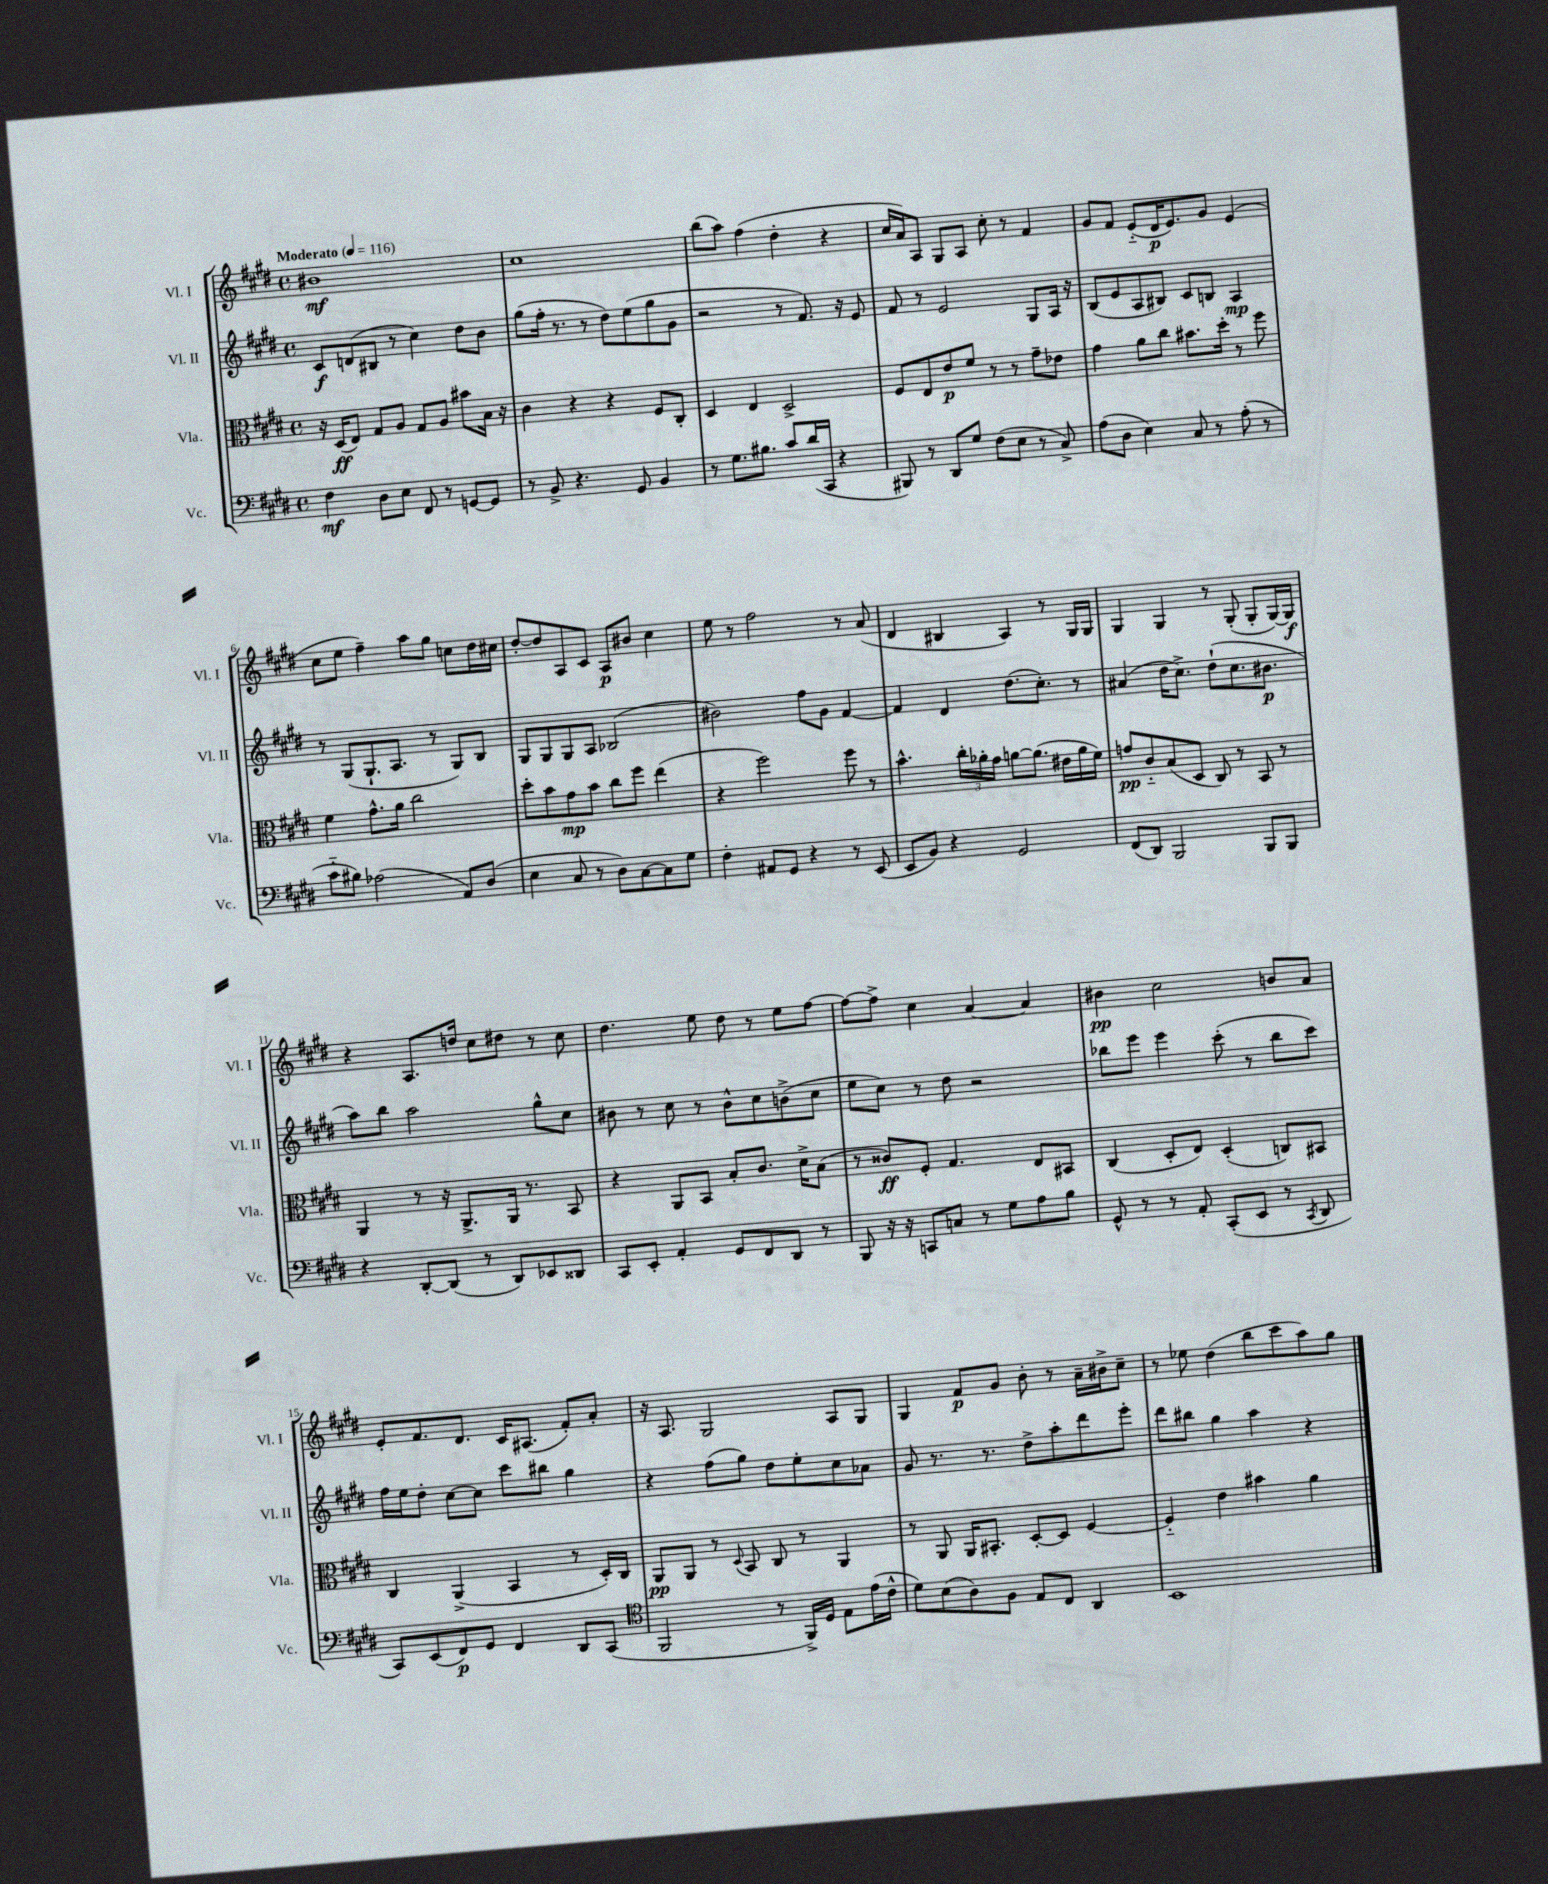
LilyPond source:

<<
\new StaffGroup <<
\new Staff = "s0" \with { instrumentName = "Vl. I" shortInstrumentName = "Vl. I" } {
    \clef treble \key e \major \defaultTimeSignature \time 4/4 \tempo "Moderato" 4 = 116
    bis'1\mf |
    cis''1 |
    b''8( a''8) fis''4( dis''4-. r4 |
    cis''16 a'16) a8 gis8 a8 cis''8-. r8 fis'4 |
    gis'8 fis'8 e'8-_( dis'16\p e'8.) gis'8 e'4( |
    cis''8 e''8 fis''4--) a''8 gis''8 c''8 dis''16 cis''16 |
    dis''8~-. dis''8 a8 cis'8 a8\p bis'8 cis''4 |
    e''8 r8 fis''2 r8 a'8( |
    dis'4 bis4 a4) r8 gis16 gis16 |
    gis4 gis4 r8 gis8-.( gis8-. gis16~) gis16\f |
    r4 a8. d''16 cis''8 dis''8 r8 cis''8 |
    dis''4. e''8 dis''8 r8 e''8 fis''8~ |
    fis''8~ fis''8-> cis''4 a'4~ a'4 |
    bis'4\pp cis''2 b'8 a'8 |
    e'8-. fis'8. dis'8. cis'16 ais8.( fis'8-.) a'8-. |
    r16 a8. gis2 a8 gis8 |
    gis4 fis'8\p gis'8 b'8-. r8 a'16-- bis'16-> cis''8-- |
    r8 ees''8 dis''4( b''8 cis'''8 a''8) gis''8 \bar "|." |
}
\new Staff = "s1" \with { instrumentName = "Vl. II" shortInstrumentName = "Vl. II" } {
    \clef treble \key e \major \defaultTimeSignature \time 4/4
    cis'8\f d'8( bis8 r8 cis''4) dis''8 b'8 |
    gis''8( fis''16-. r8. r8 dis''8) e''8( gis''8 gis'8 |
    r2 r8 fis'8.) r16 e'8 |
    fis'8 r8 e'2 gis8 a16 r16 |
    b8( e'8 a8 bis8) cis'8 b8 a4\mp |
    r8 gis8( gis8.-! a8. r8 gis8) b8 |
    gis8 gis8 gis8 a8 bes2( |
    bis'2) fis''8 gis'8 fis'4~ |
    fis'4 dis'4 dis''8.( cis''8.-.) r8 |
    ais'4( dis''16 cis''8.->) dis''8-!( cis''8. bis'8.\p |
    a''8) b''8 a''2 gis''8-^ cis''8 |
    bis'8 r8 cis''8 r8 bis'8-^ cis''8 b'8->( cis''8 |
    e''8 cis''8) r8 dis''8 r2 |
    bes''8 e'''8 e'''4 cis'''8-.( r8 bes''8 cis'''8) |
    fis''16 e''16 dis''8-. cis''8~ cis''8 cis'''8 bis''8 gis''4 |
    r4 fis''8( gis''8) dis''8 e''8-. cis''8 aes'8 |
    gis'8 r8. r8. dis''8-> a''8-. dis'''8 e'''8-. |
    dis'''8 bis''8 gis''4 a''4 r4 \bar "|." |
}
\new Staff = "s2" \with { instrumentName = "Vla." shortInstrumentName = "Vla." } {
    \clef alto \key e \major \defaultTimeSignature \time 4/4
    r16 dis16\ff( e8) gis8 a8 gis8 a8 bis'8 b16 r16 |
    cis'4 r4 r4 fis8 cis8-. |
    dis4 e4 dis2-> |
    fis8 e8 e'8\p fis'8 r8 r8 gis'8-- ees'8 |
    gis'4 a'8 cis''8 bis'8. dis''16-. r8 fis''8 |
    fis'4 gis'8.-^ a'16 cis''2 |
    dis''8-. b'8 gis'8\mp b'8 cis''8 fis''8 e''4( |
    r4 fis''2) fis''8 r8 |
    b'4.-^ \tuplet 3/2 { cis''16-. aes'16-. gis'16 } a'8~ a'8.( eis'16 a'16 fis'16) |
    g'8\pp cis'8-_ b8( dis8 cis8) r8 b,8 r8 |
    a,4 r8 r16 a,8.-> a,16 r8. b,8 |
    r4 a,8 b,8 b8-. cis'8. dis'16-> b8( |
    r8 cisis'8\ff) fis8-. gis4. e8 bis,8 |
    cis4( dis8-. e8) dis4-.( c8) bis,8 |
    cis4 a,4->( b,4 r8 dis16-.) cis16 |
    a,8\pp a,8 r8 \appoggiatura { dis8 } b,8 cis8 r8 a,4 |
    r8 a,8 a,16 bis,8.-. dis8~-. dis8 fis4~ |
    fis4-_ e'4 bis'4 a'4 \bar "|." |
}
\new Staff = "s3" \with { instrumentName = "Vc." shortInstrumentName = "Vc." } {
    \clef bass \key e \major \defaultTimeSignature \time 4/4
    fis4\mf dis8 e8 fis,8 r8 g,8~ g,8 |
    r8 b,8-> r4. gis,8 b,4 |
    r8 gis8. bis8. cis'8 dis'16( cis,16 r4 |
    bis,,8) r8 dis,8 gis8 fis8( e8 r8 cis8->) |
    a8( dis8 e4) cis8 r8 a8-.( r8 |
    cis'8-_ bis8) aes2( a,8) dis8( |
    e4 cis8 r8 dis8) cis8~ cis8 gis8 |
    fis4-. ais,8 gis,8 r4 r8 e,8( |
    e,8 b,8) r4 gis,2 |
    fis,8( dis,8) b,,2 b,,8 b,,8 |
    r4 dis,8~-. dis,8( r8 dis,8) ees,8 disis,8 |
    cis,8 e,8-. a,4-. gis,8 fis,8 dis,8 r8 |
    b,,8 r16 r16 c,8 c8 r8 gis8 a8 b8 |
    gis,8-^ r8 r8 a,8-. cis,8-.( e,8 r8 \acciaccatura { cis,8 } dis,8 |
    cis,8) e,8( fis,8\p) gis,8 fis,4 dis,8 cis,8( |
    \clef tenor fis,2 r8 fis,16->) dis16 e8 e'16( cis'16-^ |
    dis'8) b8( a8) fis8 e8 cis8 a,4 |
    b,1 \bar "|." |
}
>>
>>
